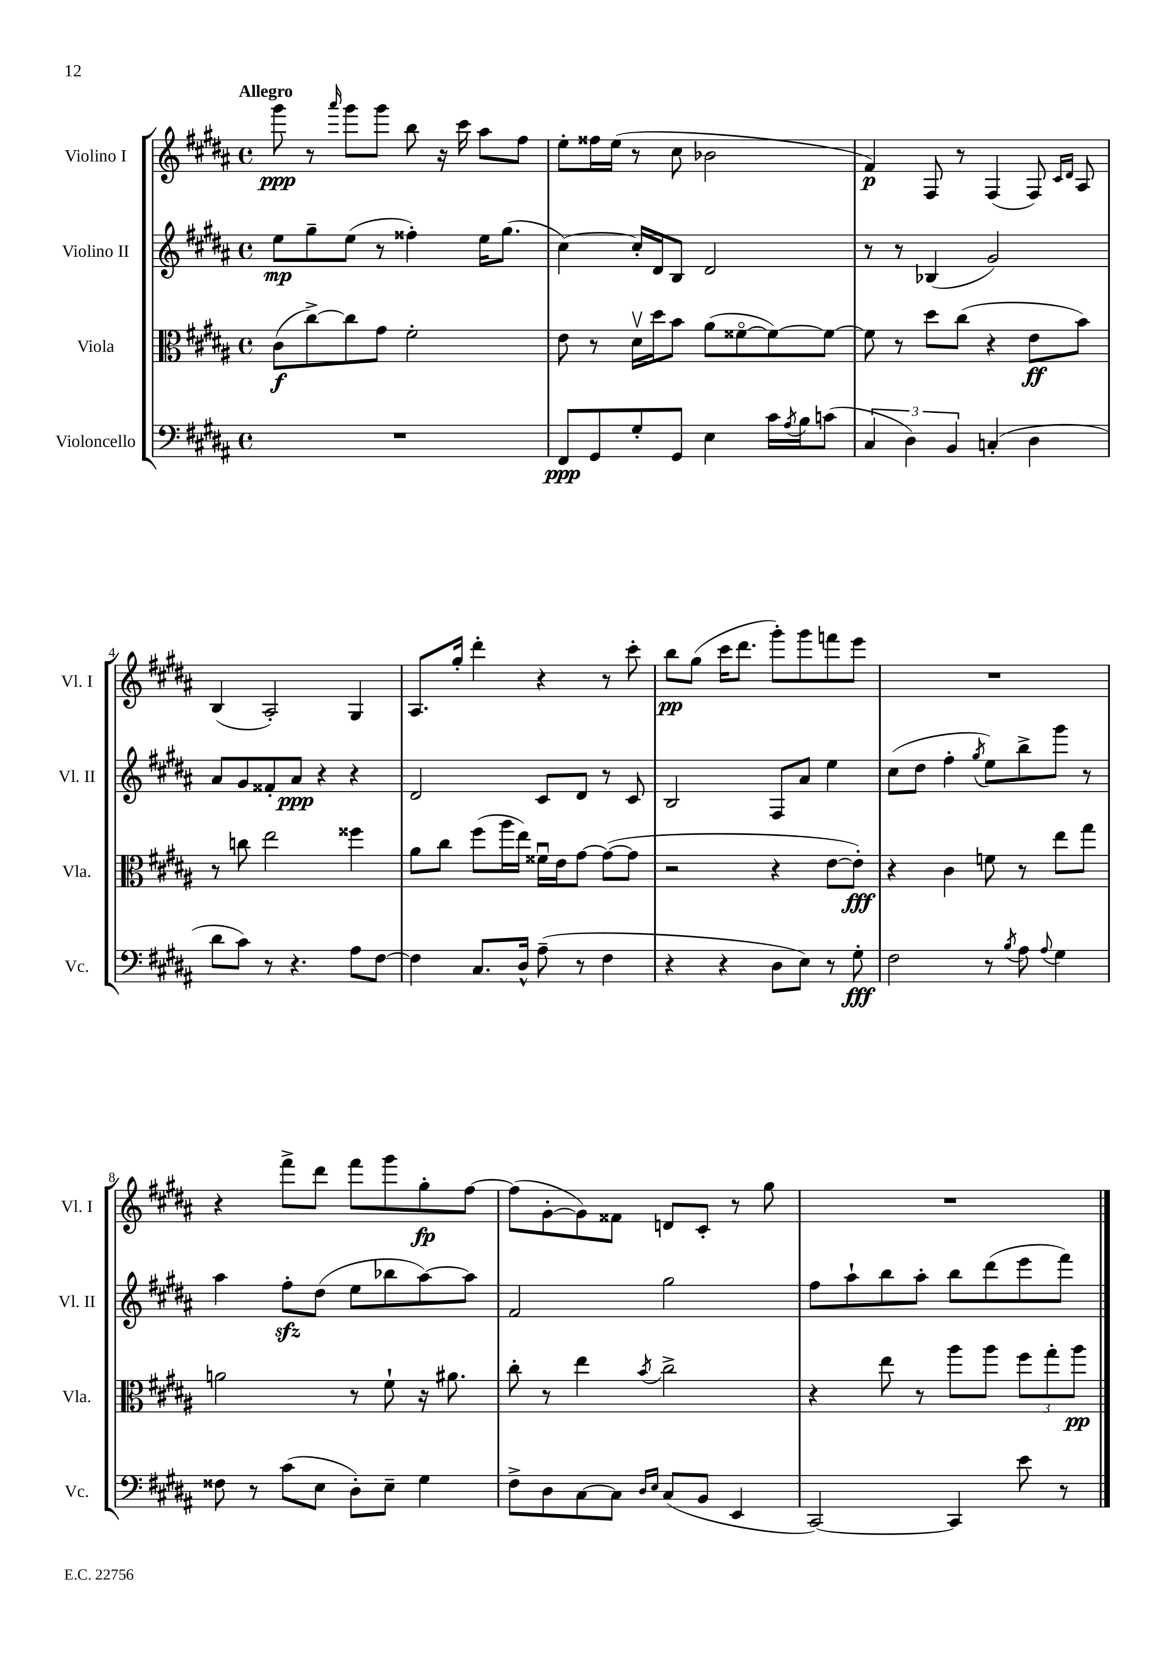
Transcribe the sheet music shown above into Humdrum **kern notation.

**kern	**dynam	**kern	**dynam	**kern	**dynam	**kern	**dynam
*part4	*part4	*part3	*part3	*part2	*part2	*part1	*part1
*staff4	*staff4	*staff3	*staff3	*staff2	*staff2	*staff1	*staff1
*I"Violoncello	*	*I"Viola	*	*I"Violino II	*	*I"Violino I	*
*I'Vc.	*	*I'Vla.	*	*I'Vl. II	*	*I'Vl. I	*
*clefF4	*	*clefC3	*	*clefG2	*	*clefG2	*
*k[f#c#g#d#a#]	*	*k[f#c#g#d#a#]	*	*k[f#c#g#d#a#]	*	*k[f#c#g#d#a#]	*
*M4/4	*	*M4/4	*	*M4/4	*	*M4/4	*
*met(c)	*	*met(c)	*	*met(c)	*	*met(c)	*
=1	=1	=1	=1	=1	=1	=1	=1
!	!	!	!	!	!	!LO:TX:a:B:t=Allegro	!
1r	.	(8c#\L	f	8ee\L	mp	8ggg#\	ppp
.	.	[8cc#^\)	.	8gg#~\	.	8r	.
.	.	.	.	.	.	16qqaaa#/	.
.	.	8cc#\]	.	(8ee\J	.	8ggg#\L	.
.	.	8g#\J	.	8r	.	8ggg#\J	.
.	.	2f#'\	.	4ff##X'\)	.	8bb\	.
.	.	.	.	.	.	16r	.
.	.	.	.	.	.	16ccc#\	.
.	.	.	.	16ee\KL	.	8aa#\L	.
.	.	.	.	(8.gg#\J	.	.	.
.	.	.	.	.	.	8ff#\J	.
=2	=2	=2	=2	=2	=2	=2	=2
8FF#/L	ppp	8e\	.	[4cc#\)	.	8ee'\L	.
8GG#/	.	8r	.	.	.	16ff##X\L	.
.	.	.	.	.	.	(16ee\JJ	.
8G#'/	.	16d#v\LL	.	16cc#'/LL]	.	8r	.
.	.	16dd#\J	.	16d#/J	.	.	.
8GG#/J	.	8b\J	.	8B/J	.	8cc#\	.
4E\	.	(8a#\L	.	2d#/	.	2b-X\	.
.	.	[8f##X\	.	.	.	.	.
16c#\LL	.	8f##\_)	.	.	.	.	.
8qA#/	.	.	.	.	.	.	.
16B\J	.	.	.	.	.	.	.
(8cn\J	.	8f##\J_	.	.	.	.	.
=3	=3	=3	=3	=3	=3	=3	=3
6C#/	.	8f##\]	.	8r	.	4f#/)	p
.	.	8r	.	8r	.	.	.
6D#\)	.	.	.	.	.	.	.
.	.	8dd#\L	.	(4B-X/	.	8F#/	.
6BB/	.	.	.	.	.	.	.
.	.	(8cc#\J	.	.	.	8r	.
(4Cn'/	.	4r	.	2g#/)	.	(4F#/	.
4D#\	.	8e\L	ff	.	.	8F#/)	.
.	.	.	.	.	.	16qqc#/LL	.
.	.	.	.	.	.	16qqd#/JJ	.
.	.	8b\J)	.	.	.	8A#/	.
!!LO:LB:g=z
=4	=4	=4	=4	=4	=4	=4	=4
8d#\L	.	8r	.	8a#/L	.	(4B/	.
8c#\J)	.	8ccn\	.	8g#/	.	.	.
8r	.	2ee\	.	8f##X'/	.	2A#'/)	.
4.r	.	.	.	8a#/J	ppp	.	.
.	.	.	.	4r	.	.	.
8A#\L	.	4ff##X\	.	4r	.	4G#/	.
[8F#\J	.	.	.	.	.	.	.
=5	=5	=5	=5	=5	=5	=5	=5
4F#\]	.	8a#\L	.	2d#/	.	8.A#/L	.
.	.	8cc#\J	.	.	.	.	.
.	.	.	.	.	.	16gg#'/Jk	.
8.C#/L	.	(8ff#\L	.	.	.	4ddd#'\	.
.	.	16aa#\L	.	.	.	.	.
16D#^^/Jk	.	16ee\JJ)	.	.	.	.	.
(8A#~\	.	16f##Xu\LL	.	8c#/L	.	4r	.
.	.	16e\J	.	.	.	.	.
8r	.	[8g#\J	.	8d#/J	.	.	.
4F#\	.	(8g#\L_	.	8r	.	8r	.
.	.	8g#\J]	.	8c#/	.	8ccc#'\	.
=6	=6	=6	=6	=6	=6	=6	=6
4r	.	2r	.	2B/	.	8bb\L	pp
.	.	.	.	.	.	(8gg#\J	.
4r	.	.	.	.	.	16ccc#\KL	.
.	.	.	.	.	.	8.ddd#\J	.
8D#\L	.	4r	.	8F#/L	.	8ggg#'\L)	.
8E\J)	.	.	.	8a#/J	.	8ggg#\	.
8r	.	[8e\L	.	4ee\	.	8fffn\	.
8G#'\	fff	8e'\J])	fff	.	.	8eee\J	.
=7	=7	=7	=7	=7	=7	=7	=7
2F#\	.	4r	.	(8cc#\L	.	1r	.
.	.	.	.	8dd#\J	.	.	.
.	.	4c#\	.	4ff#'\	.	.	.
.	.	.	.	8qgg#/	.	.	.
8r	.	8fn\	.	8ee\L)	.	.	.
8qB/	.	.	.	.	.	.	.
8A#\	.	8r	.	8bb^\	.	.	.
8qqA#/	.	.	.	.	.	.	.
4G#\	.	8ee\L	.	8ggg#\J	.	.	.
.	.	8gg#\J	.	8r	.	.	.
!!LO:LB:g=z
=8	=8	=8	=8	=8	=8	=8	=8
8F##X\	.	2an\	.	4aa#\	.	4r	.
8r	.	.	.	.	.	.	.
(8c#\L	.	.	.	8ff#zz'\L	.	8fff#^\L	.
8E\J	.	.	.	(8dd#\J	.	8ddd#\J	.
8D#'\L)	.	8r	.	8ee\L	.	8fff#\L	.
8E~\J	.	8f#`\	.	8bb-X\	.	8ggg#\	.
4G#\	.	16r	.	[8aa#\)	.	8gg#'\	fp
.	.	8.a#X\	.	.	.	.	.
.	.	.	.	8aa#\J]	.	[8ff#\J	.
=9	=9	=9	=9	=9	=9	=9	=9
8F#^\L	.	8cc#'\	.	2f#/	.	(8ff#\L]	.
8D#\	.	8r	.	.	.	[8g#'\	.
[8C#\	.	4ee\	.	.	.	8g#\])	.
8C#\J]	.	.	.	.	.	8f##X\J	.
16qqD#/LL	.	.	.	.	.	.	.
16qqE/JJ	.	8qb/	.	.	.	.	.
(8C#/L	.	2cc#^\	.	2gg#\	.	8dn/L	.
8BB/J	.	.	.	.	.	8c#'/J	.
4EE/	.	.	.	.	.	8r	.
.	.	.	.	.	.	8gg#\	.
=10	=10	=10	=10	=10	=10	=10	=10
[2CC#/)	.	4r	.	8ff#\L	.	1r	.
.	.	.	.	8aa#`\	.	.	.
.	.	8ee\	.	8bb\	.	.	.
.	.	8r	.	8aa#'\J	.	.	.
4CC#/]	.	8aa#\L	.	8bb\L	.	.	.
.	.	8aa#\J	.	(8ddd#\	.	.	.
8e\	.	12ff#\L	.	8eee\	.	.	.
.	.	12gg#'\	.	.	.	.	.
8r	.	.	.	8fff#\J)	.	.	.
.	.	12aa#\J	pp	.	.	.	.
==	==	==	==	==	==	==	==
*-	*-	*-	*-	*-	*-	*-	*-
